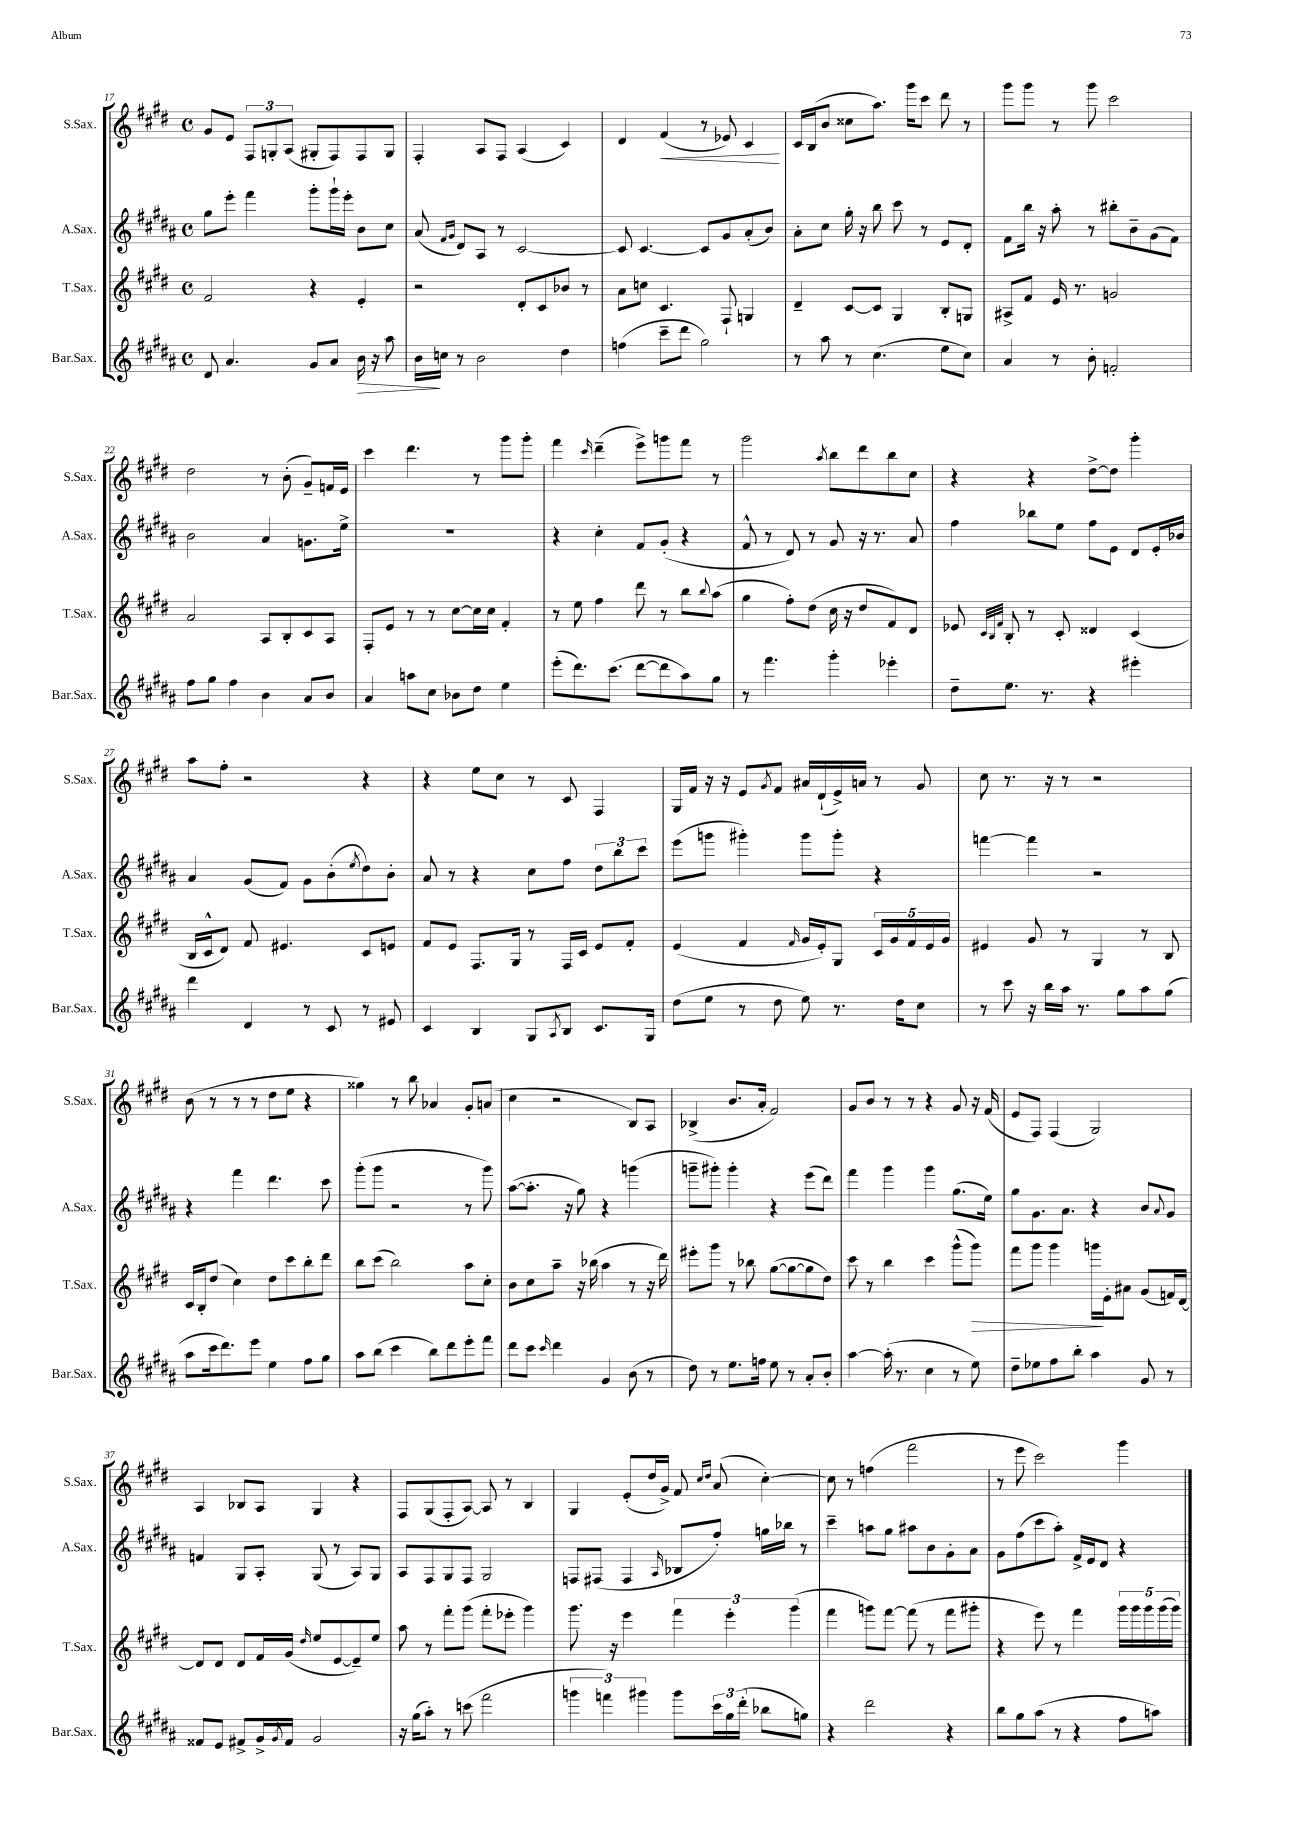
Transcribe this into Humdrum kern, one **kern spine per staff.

**kern	**kern	**kern	**kern
*staff4	*staff3	*staff2	*staff1
*clefG2	*clefG2	*clefG2	*clefG2
*k[f#c#g#d#a#]	*k[f#c#g#d#]	*k[f#c#g#d#a#]	*k[f#c#g#d#]
*M4/4	*M4/4	*M4/4	*M4/4
*met(c)	*met(c)	*met(c)	*met(c)
8d#/	2f#/	8gg#\L	8g#/L
4.a#/	.	8eee'\J	8e/J
.	.	4fff#\	12F#/L
.	.	.	12G'/
.	.	.	(12A/J
8g#/L	4r	8ggg#'\L	8G#'/L
8a#/J	.	16ggg#`\L	8F#/)
.	.	16eee'\JJ	.
16b\	4e'/	8b\L	8F#/
16r	.	.	.
8aa#\	.	8cc#\J	8G#/J
=	=	=	=
16b\LL	2r	(8a#/	4F#'/
16cc\JJ	.	.	.
.	.	16qqf#/LL	.
.	.	16qqg#/JJ	.
8r	.	8d#/L)	.
2b\	.	8A#/J	8A/L
.	.	8r	8F#/J
.	8d#'/L	[2c#/	(4A/
.	8c#/	.	.
4dd#\	8b-/J	.	4c#/)
.	8r	.	.
=	=	=	=
(4ff\	8a\L	8c#/]	4d#/
.	8cc\J	[4.c#/	.
8ccc#~\L	4.c#/	.	(4f#/
8ddd#\J	.	.	.
2gg#\)	.	8c#/]L	8r
.	8F#`/	8g#/	8e-/)
.	4G/	(8a#'/	4c#/
.	.	8b/J)	.
=	=	=	=
8r	4d#~/	8a#'\L	16c#/LL
.	.	.	(16B/J
8aa#\	.	8cc#\J	8b/J
8r	[8c#/L	16gg#'\	8cc##\L
.	.	16r	.
(4.cc#\	8c#/]J	8bb\	8.aa\J)
.	4G#/	8ccc#\	.
.	.	.	16ggg#\LK
.	.	8r	8ccc#\J
8ee\L	8B'/L	8e/L	8ddd#\
8cc#\J)	8G/J	8d#'/J	8r
=	=	=	=
4a#/	8A#^/L	8f#\L	8ggg#\L
.	8f#/J	16bb\Jk	8ggg#\J
.	.	16r	.
8r	16e/	8aa#'\	8r
.	8.r	.	.
8b'\	.	8r	8ggg#\
2f'/	2g/	8bb#'\L	2ccc#\
.	.	8b~\	.
.	.	(8g#\	.
.	.	8f#\J)	.
=	=	=	=
8ff#\L	2a/	2b\	2dd#\
8gg#\J	.	.	.
4ff#\	.	.	.
4b\	8A/L	4a#/	8r
.	8B'/	.	(8b'\
8a#/L	8c#/	8.g\L	8g#~/L)
8b/J	8A/J	.	16f/L
.	.	16ee^\Jk	16e/JJ
=	=	=	=
4a#/	8F#'/L	1r	4ccc#\
.	8e/J	.	.
8aa\L	8r	.	4.ddd#\
8cc#\J	8r	.	.
8b-\L	[8cc#\L	.	.
8dd#\J	16cc#\]L	.	8r
.	16cc#\JJ	.	.
4ee\	4f#'/	.	8ggg#\L
.	.	.	8ggg#'\J
=	=	=	=
(8eee'\L	8r	4r	4fff#\
8.ddd#\)	8ee\	.	.
.	.	.	16qqccc#/
.	4ff#\	4cc#'\	(4ddd#~\
(8.ccc#\J	.	.	.
[8ddd#\L	8ddd#\	8f#/L	8eee^\L)
8ddd#\]	8r	(8g#'/J	8ggg\
8aa#\)	8bb\L	4r	8fff#\J
.	8qqbb/	.	.
8gg#\J	(8aa\J	.	8r
=	=	=	=
8r	4gg#\	8f#^^/	2ggg#\
4.fff#\	.	8r	.
.	8ff#'\L)	8d#/)	.
.	(8dd#\J	8r	.
.	.	.	8qaa/
4ggg#'\	16cc#\	8g#/	8bb\L
.	16r	.	.
.	8dd#/L	16r	8ddd#\
.	.	8.r	.
4eee-'\	8f#/)	.	8bb\
.	8d#/J	8a#/	8cc#\J
=	=	=	=
8dd#~\L	8e-/	4ff#\	4r
.	32qqc#/LLL	.	.
.	32qqB/	.	.
.	32qqf#/JJJ	.	.
8.ee\J	8B'/	.	.
.	8r	8bb-\L	4r
8.r	.	.	.
.	8c#'/	8ee\J	.
4r	4d##/	8ff#\L	[8dd#^\L
.	.	8e\J	8dd#\]J
4eee#'\	(4c#/	8d#/L	4ggg#'\
.	.	16e'/L	.
.	.	16b-/JJ	.
=	=	=	=
4ddd#\	16B/LL	4a#/	8aa\L
.	16c#^^/J	.	.
.	8d#/J)	.	8ff#'\J
4d#/	8f#/	(8g#/L	2r
.	4.e#/	8f#/J)	.
8r	.	8g#\L	.
8c#/	.	(8b'\	.
.	.	8qee/	.
8r	8c#/L	8dd#\)	4r
8e#/	8e/J	8b'\J	.
=	=	=	=
4c#/	8f#/L	8a#/	4r
.	8e/J	8r	.
4B/	8.F#/L	4r	8ee\L
.	.	.	8cc#\J
.	16G#/Jk	.	.
8G#/L	8r	8cc#\L	8r
8qA#/	.	.	.
8B/J	16F#/LL	8ff#\J	8c#/
.	16c#/JJ	.	.
8.c#/L	8e/L	12dd#\L	4F#/
.	.	12bb\	.
.	8f#'/J	.	.
.	.	12ccc#\J	.
16G#/Jk	.	.	.
=	=	=	=
(8dd#\L	(4e/	(8eee\L	16G#/LL
.	.	.	16f#/JJ
8ee\J	.	8ggg\J	16r
.	.	.	16r
8r	4f#/	4ggg#'\)	8e/L
.	.	.	8qg#/
8dd#\	.	.	8f#/J
.	16qqf#/	.	.
8ee\)	16g#/LL	8ggg#\L	16a#/LL
.	16e'/J)	.	(16d#`/
8.r	8G#/J	8ggg#'\J	16e^/)
.	.	.	16a/JJ
.	20c#/LL	4r	8r
.	20g#/	.	.
16dd#\LK	.	.	.
.	20f#/	.	.
8cc#\J	.	.	8g#/
.	20e/	.	.
.	20g#/JJ	.	.
=	=	=	=
8r	4e#/	[4fff\	8cc#\
8ccc#\	.	.	8.r
16r	8g#/	4fff\]	.
16bb\LL	.	.	16r
16aa#\JJ	8r	.	8r
8.r	.	.	.
.	4G#/	2r	2r
8gg#\L	.	.	.
8aa#\	8r	.	.
(8gg#\J	8B/	.	.
=	=	=	=
8aa#\L	16c#/LL	4r	(8b\
.	16B'/J	.	.
16ccc#\k	(8dd#/J	.	8r
8.ddd#\)	.	.	.
.	4cc#\)	4fff#\	8r
8eee\J	.	.	8r
4ee\	8dd#\L	4.ddd#\	8dd#\L
.	8ccc#\	.	8ee\J
8ff#\L	8bb'\	.	4r
8gg#\J	8ddd#\J	8ccc#\	.
=	=	=	=
8aa#\L	8bb\L	(8ggg#'\L	4gg##\)
(8bb\J	(8ccc#\J	8ggg#\J	.
4ccc#\	2bb\)	2r	8r
.	.	.	8bb\
8bb\L)	.	.	4a-/
8ddd#\	.	.	.
8eee'\	8aa\L	8r	8g#'/L
8fff#\J	8cc#'\J	8ggg#\)	(8a/J
=	=	=	=
8ddd#\L	8b\L	([8aa#\L	4cc#\
8ccc#\J	8cc#\	8.aa#'\]J	.
16qqccc#/	.	.	.
4ddd#\	8aa~\J	.	2r
.	.	16r	.
.	16r	8gg#\)	.
.	(16bb-\	.	.
4g#/	4aa\	4r	.
(8b\	8r	(4ggg\	8B/L)
8r	16r	.	8A/J
.	16ddd#\)	.	.
=	=	=	=
8dd#\)	8eee#'\L	8ggg~\L	(4B-^/
8r	8ggg#\J	8ggg#'\J)	.
8.ee\L	8r	4ggg#'\	8.b/L
.	8bb-\	.	.
16ff\Jk	.	.	16a'/Jk
8ee\	([8gg#\L	4r	2f#/)
8r	8gg#\_	.	.
8a#'/L	8gg#\]	(8eee\L	.
8b'/J	8dd#\J)	8ddd#\J)	.
=	=	=	=
[4aa#\	8ccc#\	4fff#\	8g#/L
.	8r	.	8b/J
(16aa#'\]	4bb\	4ggg#\	8r
8.r	.	.	.
.	.	.	8r
4cc#\	4ccc#\	4ggg#\	4r
8r	(8ggg#^^\L	(8.gg#\L	8g#/
8ee\)	8ggg#\J)	.	16r
.	.	16ee\Jk)	(16f#/
=	=	=	=
8dd#~\L	8fff#\L	8gg#\L	8e/L
8ee-\	8ggg#\J	8.g#\	8F#/J)
8ff#\	4ggg#\	.	(4F#/
.	.	8.a#\J	.
8bb'\J	.	.	.
4aa#\	16ggg\LL	4r	2G#/)
.	16e'\J	.	.
.	8a#\J	.	.
8g#/	(8g#/L	8b/L	.
.	.	8qqa#/	.
8r	16f/L)	8g#/J	.
.	[16d#/JJ	.	.
=	=	=	=
8f##/L	8d#/]L	4f/	4A/
8e/J	8d#/J	.	.
8f#^/L	8d#/L	8G#/L	8B-/L
16g#^/L	16f#/L	8A#'/J	8A/J
8qg#/	.	.	.
16f#/JJ	(16g#/JJ	.	.
.	16qqdd#/	.	.
2g#/	8ee/L	(8G#/	4G#/
.	[8e/	8r	.
.	8e~/])	8A#/L)	4r
.	8ee/J	8G#/J	.
=	=	=	=
16r	8aa\	8A#/L	8F#/L
(16gg#\LK	.	.	.
8aa#'\J)	8r	8F#/	(8G#/
8r	8fff#'\L	8G#/	8F#'/
(8ccc\	(8ggg#\J	8F#/J	[8A/J)
2fff#\	8fff#'\L	2G#/	8A/]
.	8eee-'\J	.	8r
.	4ggg#\)	.	4B/
=	=	=	=
6ggg\	8.ggg#\	8F/L	4G#/
.	.	(8F#/J	.
6fff\)	.	.	.
.	16r	.	.
.	4eee\	4F#/	(8e'/L
6ggg#\	.	.	.
.	.	.	16dd#/L
.	.	.	16g#^/JJ)
.	.	16qqA#/	.
8ggg#\L	6fff#\	8B-/L	8f#/
.	.	.	16qqcc#/LL
.	.	.	16qqdd#/JJ
24ccc#\L	.	8ff#'/J)	(8a/
24gg#\	6eee'\	.	.
(24ddd#'\JJ	.	.	.
8bb-\L	.	16gg\LL	[4cc#'\)
.	.	16bb-\JJ	.
.	(6ggg#\	.	.
8gg\J)	.	8r	.
=	=	=	=
4r	4fff#\	4ccc#~\	8cc#\]
.	.	.	8r
2ddd#\	8ggg\L)	8aa\L	(4ff\
.	[8fff#\J	8gg#\J	.
.	(8fff#\]	8aa#\L	2fff#\
.	8r	8b\	.
4r	8fff#\L	8g#'\	.
.	8ggg#'\J	8a#\J	.
=	=	=	=
8bb\L	4r	8g#\L	8r
8gg#\	.	(8ff#\	8eee\
(8aa#\J	8eee\)	8ccc#\	2ccc#\)
8r	8r	8aa#'\J)	.
4r	4fff#\	16f#^/LL	.
.	.	16e/J	.
.	.	8d#/J	.
8ff#\L	20ggg#\LL	4r	4ggg#\
.	20ggg#\	.	.
.	20ggg#\	.	.
8aa\J)	.	.	.
.	(20ggg#\	.	.
.	20ggg#\JJ)	.	.
==	==	==	==
*-	*-	*-	*-
